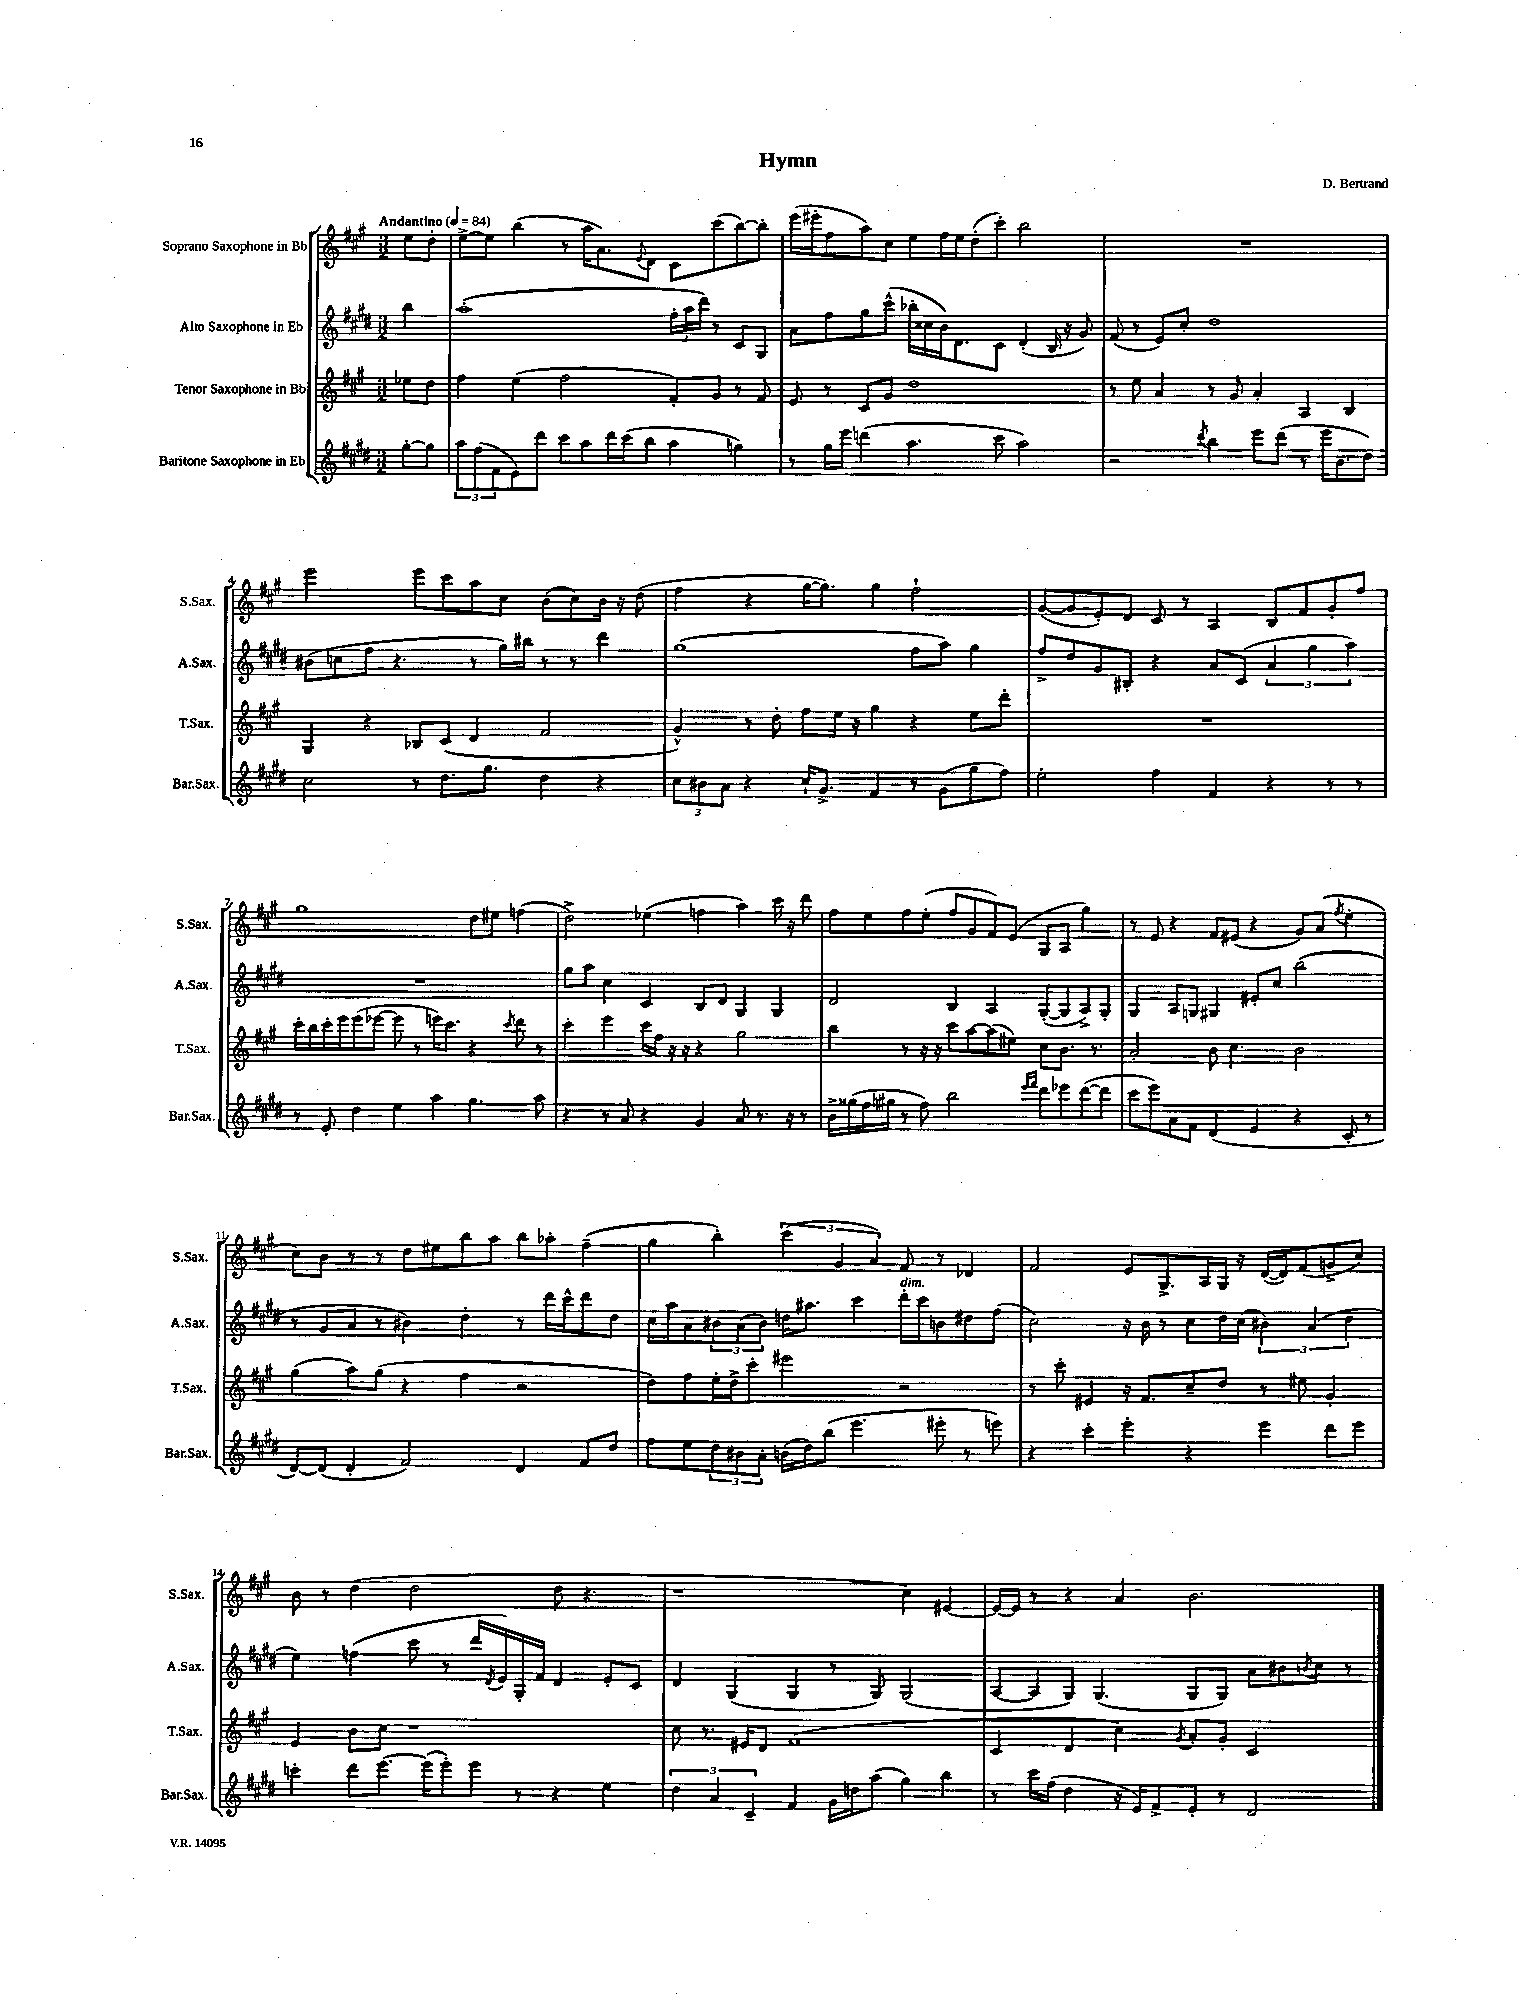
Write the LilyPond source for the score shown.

\header { title = "Hymn" composer = "D. Bertrand" }
<<
\new StaffGroup <<
\new Staff = "s0" \with { instrumentName = "Soprano Saxophone in Bb" shortInstrumentName = "S.Sax." } {
    \clef treble \key a \major \numericTimeSignature \time 3/2 \partial 4 \tempo "Andantino" 4 = 84
    e''8 d''8-. |
    e''8~-> e''8 b''4( r8 a''16 a'8.) \appoggiatura { e'8 } d'8 cis'8 cis'''8( b''8~) b''8-. |
    e'''16( eis'''16-. fis''8 a''8) cis''8 e''8 fis''16 e''16 d''8-.( cis'''8-.) b''2 |
    R1. |
    e'''2 e'''8 cis'''8 a''8 cis''8 b'8( cis''8) b'16 r16 d''8( |
    fis''4 r4 gis''16~ gis''8.) gis''4 fis''2-! |
    gis'8~( gis'8 e'8-.) d'8 cis'8 r8 a4 b8 fis'8 gis'8-. fis''8 |
    gis''1 d''8 eis''8 f''4( |
    d''2->) ees''4( f''4 a''4) cis'''16 r16 d'''8 |
    fis''8 e''8 fis''8 e''8-.( fis''8 gis'8 fis'8) e'8( gis8 a8 gis''4) |
    r8 e'8 r4 fis'8 eis'8( r4 gis'8) a'8( \acciaccatura { fis''8 } e''4-. |
    cis''8) b'8 r8 r8 d''8 eis''8 b''8 a''8 b''8 aes''8-. fis''4--( |
    gis''4 b''4-.) \tuplet 3/2 { cis'''4( gis'4 a'4) } fis'8 r8 des'4 |
    fis'2 e'8 gis8.-> a16 gis16 r16 d'16~( d'16) fis'8( g'8-> cis''8) |
    b'8 r8 d''4( d''2 d''8 r4. |
    r1 cis''4) eis'4~ |
    eis'16~ eis'16 r8 r4 a'4 b'2. \bar "|." |
}
\new Staff = "s1" \with { instrumentName = "Alto Saxophone in Eb" shortInstrumentName = "A.Sax." } {
    \clef treble \key e \major \numericTimeSignature \time 3/2 \partial 4
    b''4 |
    a''1-.( \tuplet 3/2 { fis''16-. a''16 dis'''16) } r8 cis'8 gis8 |
    a'8 fis''8 gis''8 cis'''8-^( bes''16-. cisis''16 b'16) dis'8. cis'8 dis'4-.( b16 r16 gis'8) |
    fis'8( r8 e'8) cis''8-. dis''1 |
    bis'8( c''8 fis''8 r4. r8 gis''16) bis''16 r8 r8 dis'''4 |
    gis''1( fis''8 a''8) gis''4 |
    fis''8-> dis''8 gis'8 bis8-. r4 a'8 cis'8( \tuplet 3/2 { a'4 gis''4 a''4) } |
    R1. |
    gis''8 a''8 cis''4 cis'4 b8 dis'8 gis4 gis4 |
    dis'2 b4 a4 gis8~-.( gis8 a8->) gis8-. |
    gis4 a8 g8 gis4 eis'8-. cis''8 b''2( |
    r8 gis'8 a'8 r8 bis'4) dis''4-. r8 dis'''16 cis'''16-^ dis'''8 dis''8 |
    cis''16 a''16 a'8 \tuplet 3/2 { bis'8 a'8( bis'8) } d''16 ais''8. cis'''4 dis'''16-.^\markup { \italic "dim." } cis'''16 b'8 dis''8 fis''8( |
    cis''2) r16 b'16 r8 cis''8 dis''16 cis''16( \tuplet 3/2 { bis'4) a'4( dis''4 } |
    e''4) f''4( cis'''8 r8 dis'''16 \acciaccatura { dis'8 } e'16) gis16-. fis'16 dis'4 e'8-. cis'8 |
    dis'4 gis4( gis4 r8 gis8) gis2( |
    a8~ a8 gis8) gis4.( gis8 gis8) a'8 bis'8 \acciaccatura { b'8 } cis''8 r8 \bar "|." |
}
\new Staff = "s2" \with { instrumentName = "Tenor Saxophone in Bb" shortInstrumentName = "T.Sax." } {
    \clef treble \key a \major \numericTimeSignature \time 3/2 \partial 4
    ees''8 d''8 |
    fis''4 e''4( fis''2 fis'8-.) gis'8 r8 fis'8 |
    e'8 r8 cis'8 gis'8 d''1 |
    r8 e''8 a'4 r8 gis'8 a'4-. a4 b4 |
    gis4 r4 bes8 cis'8( d'4 fis'2 |
    gis'4-^) r8 d''8-. fis''8 e''16 r16 gis''4 r4 e''8 d'''8-. |
    R1. |
    cis'''16-. b''16 cis'''16-. e'''16 e'''8( ees'''8~ ees'''8 r8 e'''16) cis'''8. r4 \acciaccatura { cis'''8 } d'''8 r8 |
    cis'''4-. e'''4 cis'''16 fis''16 r16 r16 r4 gis''2 |
    b''4 r8 r16 r16 cis'''8 a''8~ a''8( eis''8) cis''8 b'8. r8. |
    a'2-. b'8 cis''4. b'2 |
    gis''4( a''8) gis''8( r4 fis''4 r2 |
    d''8) fis''8 e''16-. d''16-> cis'''8-. eis'''2 r2 |
    r8 cis'''8-. eis'4 r16 fis'8. cis''8-- d''8 r8 eis''8 gis'4-. |
    e'4 b'8 cis''8 r1 |
    cis''8 r8. eis'16 d'8 fis'1( |
    cis'4 d'4 cis''4) \acciaccatura { gis'8 } a'8-. gis'8-. cis'2 \bar "|." |
}
\new Staff = "s3" \with { instrumentName = "Baritone Saxophone in Eb" shortInstrumentName = "Bar.Sax." } {
    \clef treble \key e \major \numericTimeSignature \time 3/2 \partial 4
    gis''8~-. gis''8 |
    \tuplet 3/2 { a''8 fis''8( fis'8 } e'8) dis'''8 cis'''8 a''8 dis'''16 cis'''16( b''8 a''4 g''4) |
    r8 gis''16 e'''16 d'''4( a''4. cis'''8 a''2) |
    r2 \acciaccatura { dis'''8 } b''4 e'''8 dis'''8( r8 e'''16 b'8. dis''8) |
    cis''2 r8 dis''8. gis''8. dis''4 r4 |
    \tuplet 3/2 { cis''8 bis'8 a'8 } r4 cis''16-! gis'8.-> fis'4 r8 gis'8( gis''8 fis''8) |
    e''2-. fis''4 fis'4 r4 r8 r8 |
    r8 e'8-. dis''4 e''4 a''4 gis''4. a''8 |
    r4 r8 a'8 r4 gis'4 a'8 r8. r16 r8 |
    b'16-> gisis''16( fis''16 gis''16 r8 fis''8) b''2 \grace { e'''16 fis'''16 } dis'''8 ees'''8 dis'''8~( dis'''8 |
    cis'''8 e'''8) a'8 fis'8 dis'4( e'4 r4 cis'8-. r8 |
    dis'8~) dis'8( dis'4-. fis'2) dis'4 fis'8 dis''8 |
    fis''8 e''8 \tuplet 3/2 { dis''8 bis'8 a'8-. } b'16( dis''16) b''8( e'''4. eis'''8-. r8 e'''8) |
    r4 cis'''4-. e'''4-. r4 e'''4 dis'''8 e'''8 |
    c'''4-. dis'''8 e'''8.~ e'''16( e'''8-.) e'''8 r8 r4 e''4 |
    \tuplet 3/2 { dis''4 a'4 cis'4-- } fis'4 gis'16 d''16 a''8( gis''4) b''4 |
    r8 cis'''16 fis''16( dis''4 r16 e'16) fis'8-> e'8-. r8 dis'2 \bar "|." |
}
>>
>>
